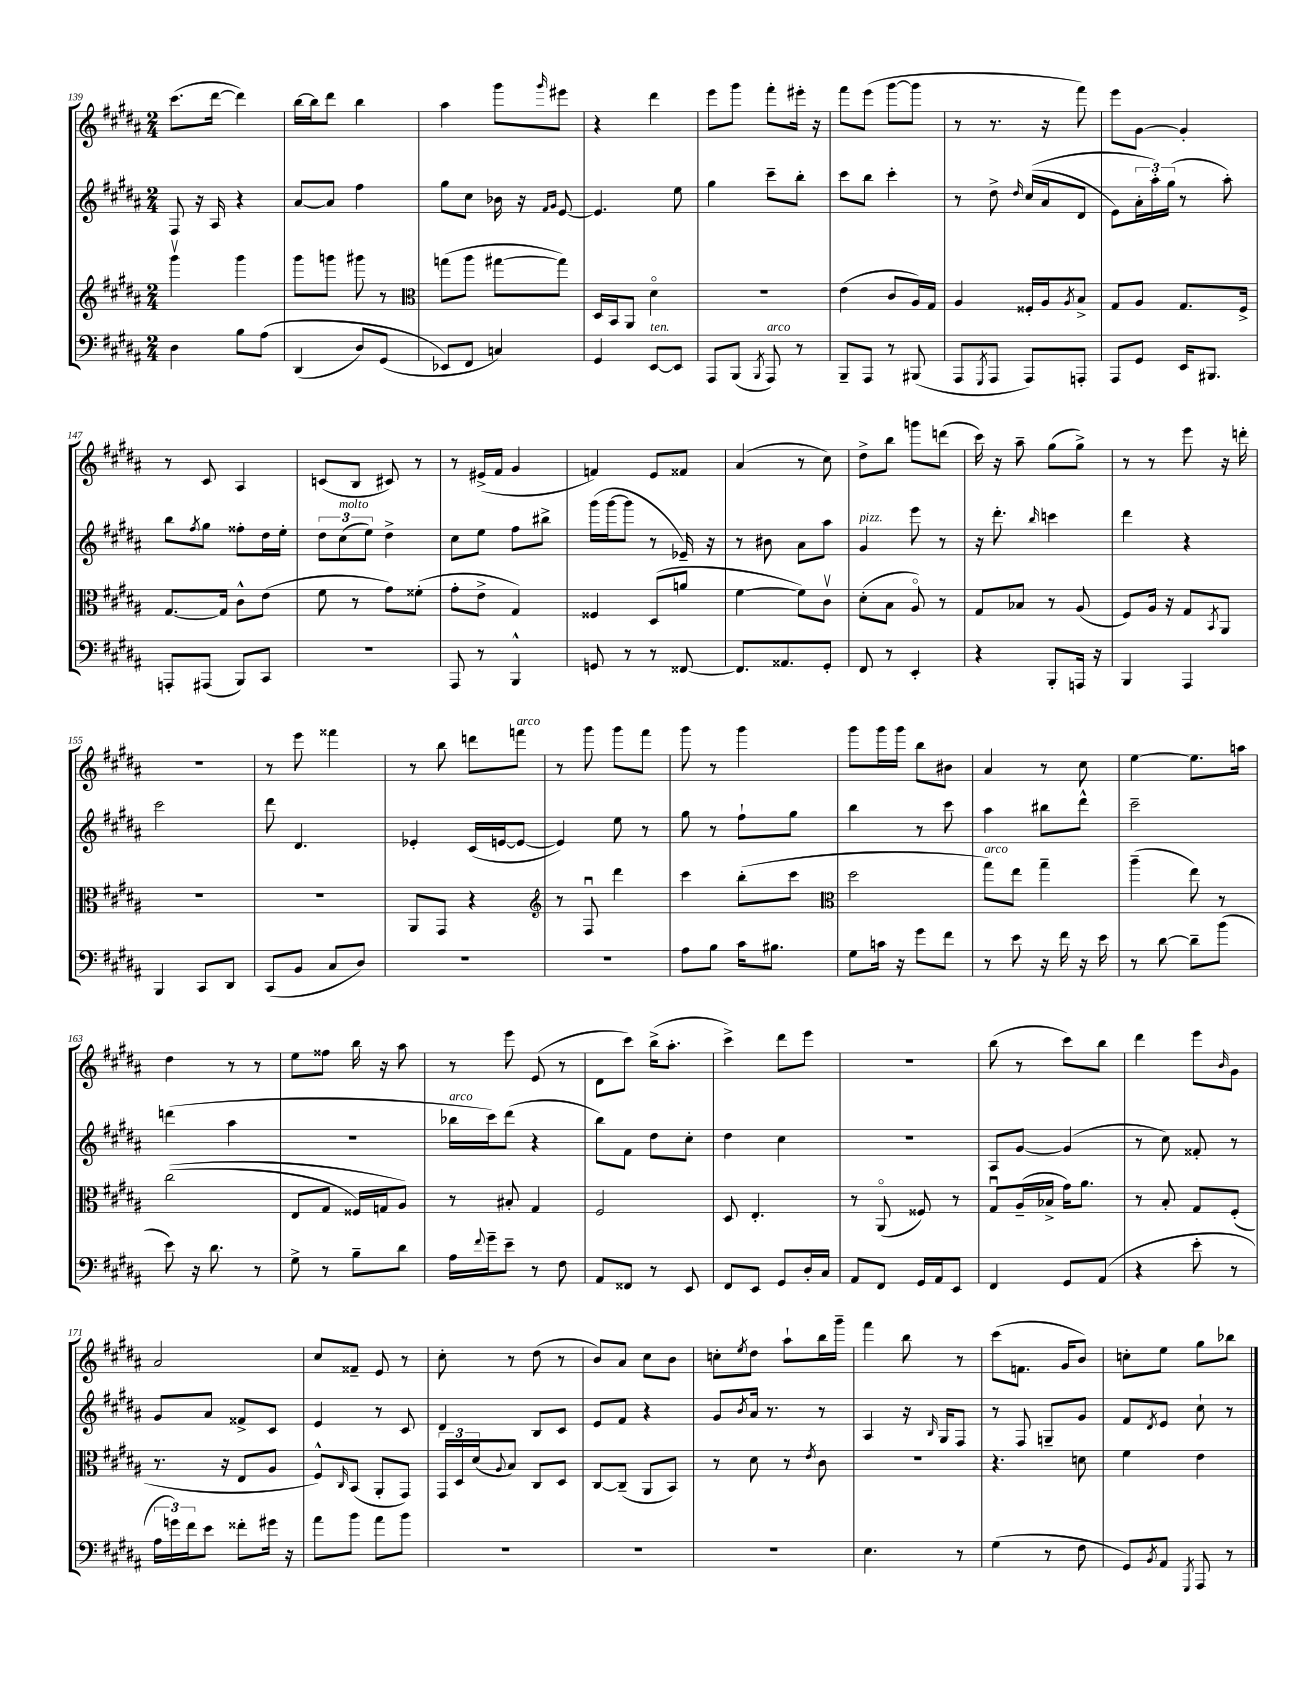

**kern	**kern	**kern	**kern
*part4	*part3	*part2	*part1
*staff4	*staff3	*staff2	*staff1
*clefF4	*clefG2	*clefG2	*clefG2
*k[f#c#g#d#a#]	*k[f#c#g#d#a#]	*k[f#c#g#d#a#]	*k[f#c#g#d#a#]
*M2/4	*M2/4	*M2/4	*M2/4
=139	=139	=139	=139
4D#\	4ggg#v\	8F#/	(8.ccc#\L
.	.	16r	.
.	.	16A#/	[16ddd#\Jk
8B\L	4ggg#\	4r	4ddd#\])
(8A#\J	.	.	.
=140	=140	=140	=140
(4DD#/	8ggg#\L	[8a#/L	[16bb\LL
.	.	.	16bb\J]
.	8gggn\J	8a#/J]	8ddd#\J
8D#/L)	8ggg#X\	4ff#\	4bb\
(8GG#/J	8r	.	.
=141	=141	=141	=141
*	*clefC3	*	*
8EE-X/L)	(8ggn\L	8gg#\L	4aa#\
8FF#/J	8aa#\J	8cc#\J	.
4Cn/)	[8gg#X\L	16b-X\	8ggg#\L
.	.	16r	.
.	.	16qqf#/LL	.
.	.	16qqg#/JJ	16qqggg#/
.	8gg#\J])	[8e/	8eee#X\J
=142	=142	=142	=142
4GG#/	16D#/LL	4.e/]	4r
.	16BB/J	.	.
.	8AA#/J	.	.
!LO:TX:a:i:t=ten.	!	!	!
[8EE/L	4d#\	.	4ddd#\
8EE/J]	.	8ee\	.
=143	=143	=143	=143
8AAA#/L	2r	4gg#\	8eee\L
(8BBB/J	.	.	8ggg#\J
8qBBB/	.	.	.
!LO:TX:a:i:t=arco	!	!	!
8AAA#/)	.	8ccc#~\L	8fff#'\L
8r	.	8bb'\J	16eee#X'\Jk
.	.	.	16r
=144	=144	=144	=144
8BBB~/L	(4e\	8ccc#\L	8fff#\L
8AAA#/J	.	8bb\J	(8eee\J
8r	8c#/L	4ccc#'\	[8ggg#\L
(8BBB#X/	16A#/L)	.	8ggg#\J]
.	16G#/JJ	.	.
=145	=145	=145	=145
8AAA#/L	4A#/	8r	8r
8qGGG#/	.	.	.
8AAA#/J	.	8dd#^\	8.r
.	.	16qqdd#/	.
8AAA#/L)	16F##X'/LL	((16cc#/LL	.
.	16A#/J	16a#/J	16r
.	8qA#/	.	.
8AAAn'/J	8B^/J	8d#/J	8fff#\)
=146	=146	=146	=146
8AAA#/L	8G#/L	8e\L)	8eee\L
8GG#/J	8A#/J	24a#'\L	[8g#\J
.	.	24aa#'\)	.
.	.	(24gg#\JJ	.
16EE/KL	8.G#/L	8r	4g#'/]
8.BBB#X/J	.	.	.
.	.	8aa#'\)	.
.	16F#^/Jk	.	.
!!LO:LB:g=z
=147	=147	=147	=147
8AAAn'/L	[8.G#/L	8bb\L	8r
.	.	8qff#/	.
(8AAA#X/J	.	8gg#\J	8c#/
.	16G#/Jk]	.	.
8BBB/L)	8c#^^\L	8ff##X'\L	4A#/
8CC#/J	(8e\J	16dd#\L	.
.	.	16ee'\JJ	.
=148	=148	=148	=148
2r	8f#\	12dd#\L	(8cn/L
!	!	!LO:TX:a:i:t=molto	!
.	.	(12cc#\	.
.	8r	.	8B/J
.	.	12ee\J)	.
.	8g#\L)	4dd#^\	8c#X/)
.	(8f##X'\J	.	8r
=149	=149	=149	=149
8AAA#/	8g#'\L	8cc#\L	8r
8r	8e^\J	8ee\J	(16e#X^/LL
.	.	.	16f#/JJ
4BBB^^/	4G#/)	8ff#\L	4g#/
.	.	8bb#X^\J	.
=150	=150	=150	=150
8GGn/	4F##X/	(16ggg#\LL	4fn/)
.	.	[16ggg#\J	.
8r	.	8ggg#\J]	.
8r	(8D#/L	8r	8e/L
[8FF##X/	8an/J	16e-X~/)	8f##X/J
.	.	16r	.
=151	=151	=151	=151
8.FF##/L]	[4f#\	8r	(4a#/
.	.	8b#X\	.
8.AA##X/	.	.	.
.	8f#\L])	8a#\L	8r
8GG#'/J	8c#v\J	8aa#\J	8cc#\)
=152	=152	=152	=152
!	!	!LO:TX:a:i:t=pizz.	!
8FF#/	(8d#'\L	4g#/	8dd#^\L
8r	8B\J	.	8bb\J
4EE'/	8A#/)	8eee\	8gggn\L
.	8r	8r	(8dddn\J
=153	=153	=153	=153
4r	8G#/L	16r	16ccc#\)
.	.	8.ddd#'\	16r
.	8B-X/J	.	8aa#~\
.	.	16qqbb/	.
8BBB'/L	8r	4cccn\	(8gg#\L
16AAAn/Jk	(8A#/	.	8gg#^\J)
16r	.	.	.
=154	=154	=154	=154
4BBB/	8F#/L)	4ddd#\	8r
.	16A#/Jk	.	8r
.	16r	.	.
4AAA#/	8G#/L	4r	8eee\
.	8qBB/	.	.
.	8AA#/J	.	16r
.	.	.	16dddn'\
!!LO:LB:g=z
=155	=155	=155	=155
4BBB/	2r	2ccc#\	2r
8CC#/L	.	.	.
8DD#/J	.	.	.
=156	=156	=156	=156
(8CC#/L	2r	8ddd#\	8r
8BB/J	.	4.d#/	8eee\
8C#/L	.	.	4fff##X\
8D#/J)	.	.	.
=157	=157	=157	=157
2r	8AA#/L	4e-X'/	8r
.	8GG#/J	.	8bb\
.	4r	(16c#/LL	8dddn\L
.	.	[16en/J	.
!	!	!	!LO:TX:a:i:t=arco
.	.	8e/J_	8fffn\J
=158	=158	=158	=158
*	*clefG2	*	*
2r	8r	4e/])	8r
.	8F#u/	.	8ggg#\
.	4ddd#\	8ee\	8ggg#\L
.	.	8r	8fff#\J
=159	=159	=159	=159
8A#\L	4ccc#\	8gg#\	8ggg#\
8B\J	.	8r	8r
16c#\KL	(8bb'\L	8ff#`\L	4ggg#\
8.B#X\J	.	.	.
.	8ccc#\J	8gg#\J	.
=160	=160	=160	=160
*	*clefC3	*	*
8G#\L	2dd#\	4bb\	8ggg#\L
16cn\Jk	.	.	16ggg#\L
16r	.	.	16ggg#\JJ
8g#\L	.	8r	8bb\L
8f#\J	.	8ccc#\	8b#X\J
=161	=161	=161	=161
!	!LO:TX:a:i:t=arco	!	!
8r	8gg#\L)	4aa#\	4a#/
8e\	8ee\J	.	.
16r	4gg#~\	8bb#X\L	8r
16f#\	.	.	.
16r	.	8ddd#^^\J	8cc#\
16e\	.	.	.
=162	=162	=162	=162
8r	(4aa#~\	2ccc#~\	[4ee\
[8d#\	.	.	.
8d#~\L]	8ee\)	.	8.ee\L]
(8b\J	8r	.	.
.	.	.	16aan\Jk
!!LO:LB:g=z
=163	=163	=163	=163
8e\)	((2cc#\	(4dddn\	4dd#\
16r	.	.	.
8.d#\	.	.	.
.	.	4aa#\	8r
8r	.	.	8r
=164	=164	=164	=164
8G#^\	8E/L	2r	8ee\L
8r	8G#/J	.	8ff##X\J
8B~\L	16F##X/LL)	.	16bb\
.	16Gn/J	.	16r
8d#\J	8A#/J)	.	8aa#\
=165	=165	=165	=165
!	!	!LO:TX:a:i:t=arco	!
16A#\LL	8r	16bb-X\LL	8r
8qqf#/	.	.	.
16g#~\J	.	16ccc#\J)	.
8e~\J	8B#X'/	(8ddd#\J	8eee\
8r	4G#/	4r	(8e/
8F#\	.	.	8r
=166	=166	=166	=166
8AA#/L	2F#/	8bb\L)	8d#\L
8FF##X/J	.	8f#\J	8ccc#\J)
8r	.	8dd#\L	(16bb^\KL
.	.	.	8.aa#'\J
8EE/	.	8cc#'\J	.
=167	=167	=167	=167
8FF#/L	8D#/	4dd#\	4ccc#^\)
8EE/J	4.E'/	.	.
8GG#/L	.	4cc#\	8ddd#\L
16D#'/L	.	.	8eee\J
16C#/JJ	.	.	.
=168	=168	=168	=168
8AA#/L	8r	2r	2r
8FF#/J	(8AA#/	.	.
16GG#/LL	8F##X/)	.	.
16AA#/J	.	.	.
8EE/J	8r	.	.
=169	=169	=169	=169
4FF#/	8G#u/L	8A#/L	(8bb\
.	(16A#~/L	[8g#/J	8r
.	16B-X^/JJ	.	.
8GG#/L	16g#\KL)	(4g#/]	8ccc#\L)
.	8.a#\J	.	.
(8AA#/J	.	.	8bb\J
=170	=170	=170	=170
4r	8r	8r	4ddd#\
.	8B'/	8cc#\)	.
8e'\	8G#/L	8f##X'/	8eee\L
.	.	.	16qqb/
8r	(8F#'/J	8r	8g#\J
!!LO:LB:g=z
=171	=171	=171	=171
24A#\LL	8.r	8g#/L	2a#/
24gn\)	.	.	.
24f#\J	.	.	.
8e\J	.	8a#/J	.
.	16r	.	.
8f##X'\L	8E/L	8f##X^/L	.
16g#X\Jk	8A#/J	8c#/J	.
16r	.	.	.
=172	=172	=172	=172
8a#\L	8F#^^/L)	4e/	8cc#/L
.	16qqC#/	.	.
8b\J	(8BB/J	.	8f##X~/J
8a#\L	8AA#'/L	8r	8e/
8b\J	8GG#/J)	8c#/	8r
=173	=173	=173	=173
2r	24GG#/LL	4d#/	8cc#'\
.	24D#/	.	.
.	(24d#/J	.	.
.	8qqA#/	.	.
.	8B/J)	.	8r
.	8C#/L	8B/L	(8dd#\
.	8D#/J	8c#/J	8r
=174	=174	=174	=174
2r	[8C#/L	8e/L	8b/L)
.	(8C#~/J]	8f#/J	8a#/J
.	8AA#/L	4r	8cc#\L
.	8BB/J)	.	8b\J
=175	=175	=175	=175
2r	8r	8g#/L	8ccn'\L
.	.	8qb/	8qee/
.	8d#\	16a#/Jk	8dd#\J
.	.	8.r	.
.	8r	.	8aa#`\L
.	8qe/	.	.
.	8c#\	8r	16bb\L
.	.	.	16ggg#~\JJ
=176	=176	=176	=176
4.E\	2r	4A#/	4fff#\
.	.	16r	8bb\
.	.	16qqB/	.
.	.	16G#/KL	.
8r	.	8F#/J	8r
=177	=177	=177	=177
(4G#\	4.r	8r	(8ccc#\L
.	.	8F#/	8.fn\J
8r	.	8Gn~/L	.
.	.	.	16g#/KL
8F#\	8dn\	8g#/J	8b/J)
=178	=178	=178	=178
8GG#/L)	4f#\	8f#/L	8ccn'\L
8qBB/	.	8qd#/	.
8AA#/J	.	8e/J	8ee\J
8qGGG#/	.	.	.
8AAA#/	4e\	8cc#`\	8gg#\L
8r	.	8r	8bb-X\J
==	==	==	==
*-	*-	*-	*-
